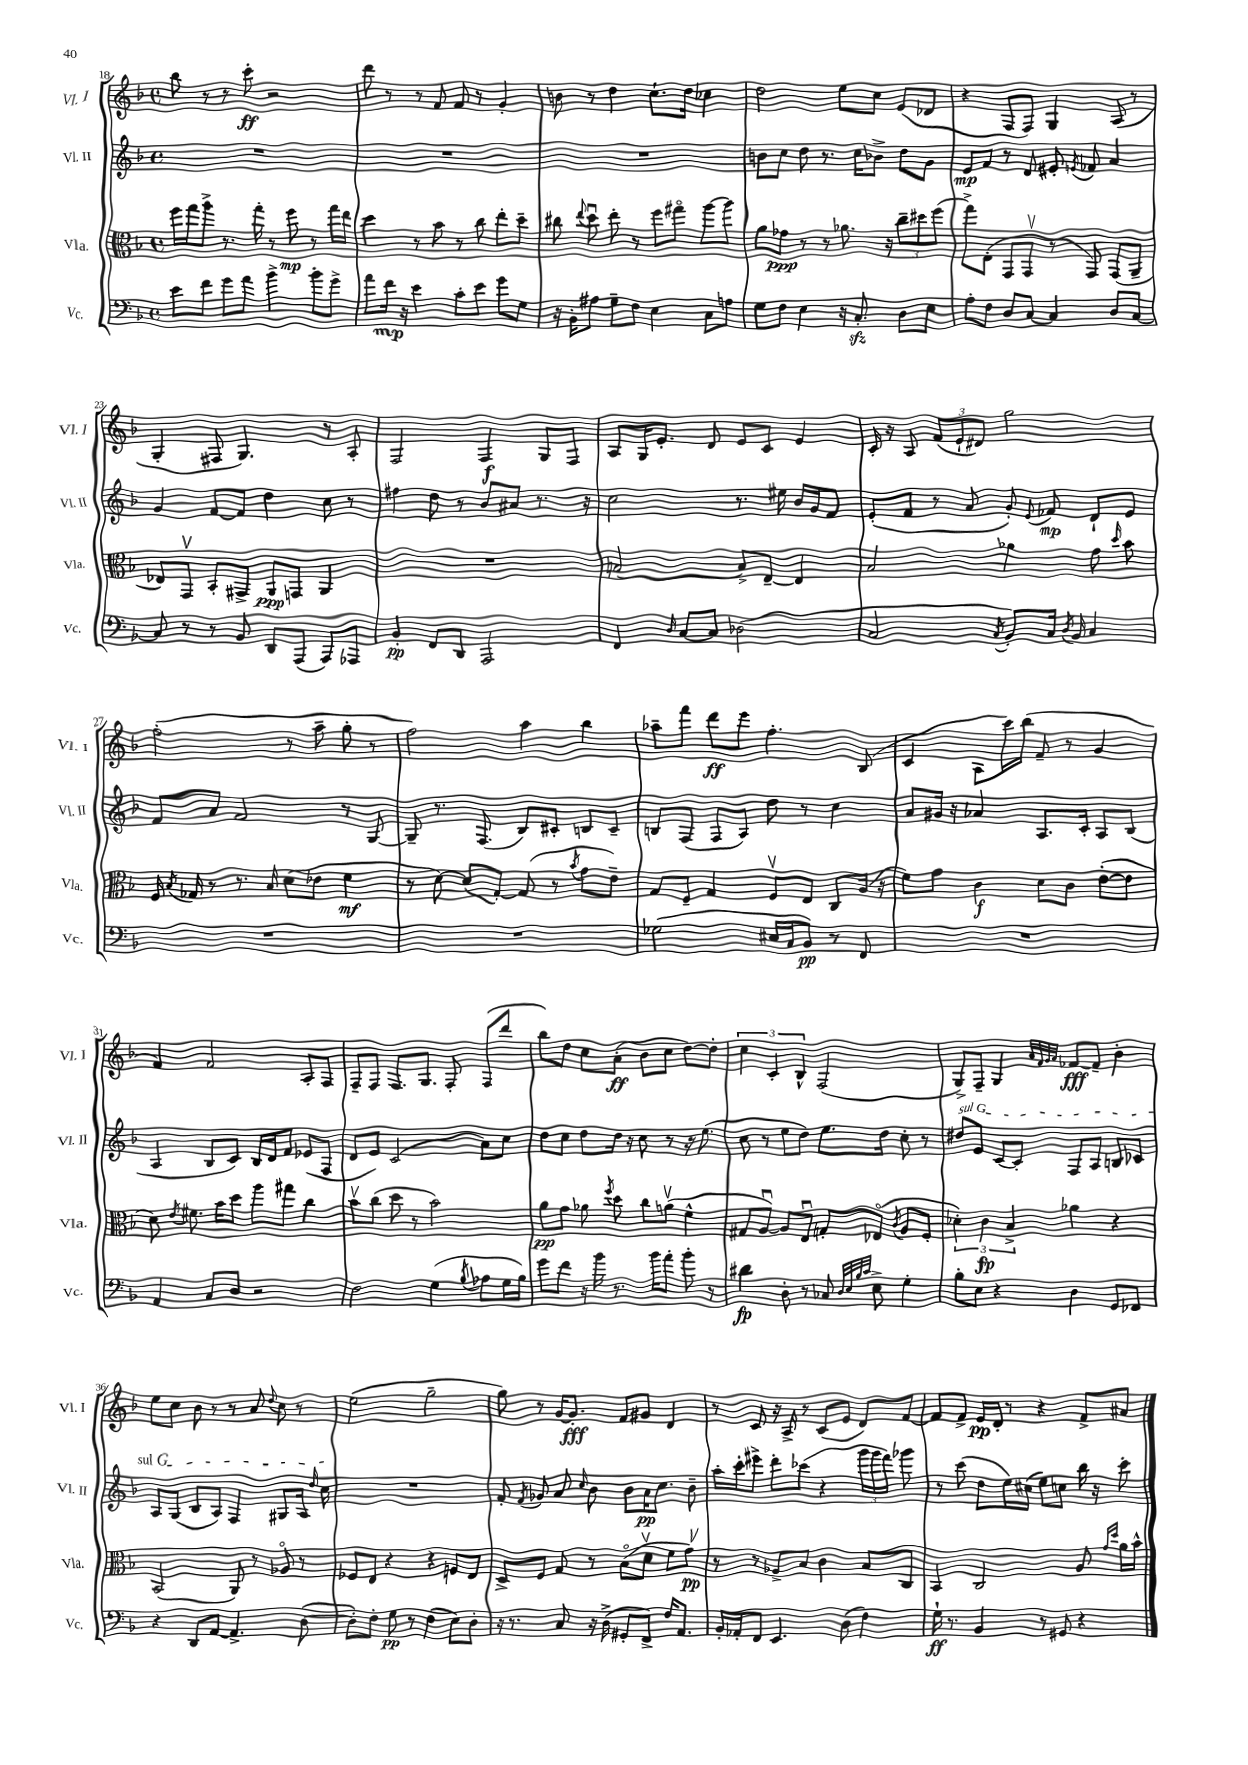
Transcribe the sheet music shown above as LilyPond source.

<<
\new StaffGroup <<
\new Staff = "s0" \with { instrumentName = "Vl. I" shortInstrumentName = "Vl. I" } {
    \clef treble \key f \major \defaultTimeSignature \time 4/4
    \autoBeamOff bes''8 r8 r8 c'''8-.\ff r2 |
    d'''8 r8 r8 f'8 f'8 r8 g'4-. |
    b'8 r8 d''4 c''8.[-! d''16] ces''4 |
    d''2 e''8[ c''8] e'8[( des'8] |
    r4 f8[ f8]) g4 a8( r8 |
    g4-. fis8 g4.) r8 a8-. |
    f2 f4\f g8[ f8] |
    a8[ g16 e'8.]-. d'8 e'8[ c'8] e'4 |
    c'16-. r16 a8 \tuplet 3/2 { f'8[( e'8-! dis'8]) } g''2 |
    f''2-.( r8 a''8-- g''8-. r8 |
    f''2) a''4 bes''4 |
    aes''8[-- f'''8] d'''8[\ff e'''8] f''4.-. bes8( |
    c'4 a8[ c'''16) bes''16]( f'8-- r8 g'4 |
    f'4) f'2 a8[-. f8] |
    f8[-- f8] f8.[ g8.] f8-. f8[( d'''8] |
    bes''8[) d''8] c''8[ a'8]-.\ff( bes'8[ c''8] d''8[~) d''8]-. |
    \tuplet 3/2 { c''4 c'4-. bes4-^ } f2( |
    g8[->) f8]-- g4 \grace { a'32[ f'32 g'32 a'32] } fes'8[~\fff fes'8]-- bes'4-. |
    e''8[ c''8] bes'8 r8 r8 a'8 \appoggiatura { d''8 } c''8 r8 |
    e''2( g''2-- |
    g''8) r8 g'16[~ g'8.]-.\fff f'8[ gis'8] d'4 |
    r8 c'8 r16 a16-> r8 c'8[( e'8] d'8[) f'8]~ |
    f'8[ f'8]-> e'16[\pp d'16]-. r8 r4 f'8[-> ais'8] \bar "|." |
}
\new Staff = "s1" \with { instrumentName = "Vl. II" shortInstrumentName = "Vl. II" } {
    \clef treble \key f \major \defaultTimeSignature \time 4/4
    \autoBeamOff R1 |
    R1 |
    R1 |
    b'8[ c''8] d''8 r8. c''16[ bes'8]-> d''8[ g'8] |
    e'8[\mp f'8] r8 d'8 eis'8-. \acciaccatura { e'8 } fes'8 a'4 |
    g'4 f'8[~ f'8] d''4 c''8 r8 |
    fis''4 d''8 r8 bes'8[ ais'8] r8. r16 |
    c''2 r8. eis''16 bes'16[ g'16 f'8] |
    e'8[-.( f'8] r8 a'8 g'8-.) \appoggiatura { e'8 } fes'8\mp d'8[-! e'8] |
    f'8[ a'8] f'2 r8 g8~ |
    g8-- r8. f8.( bes8[) cis'8]-. b8[ cis'8]-- |
    b8[ f8]( f8[ a8]) d''8 r8 c''4 |
    a'8[ gis'16] r16 aes'4 a8.[ c'16]-. a8[ bes8]( |
    a4 bes8[ c'8]) bes16[ d'16 f'8] ees'8[( f8] |
    d'8[ e'8]) c'2( a'8[) c''8] |
    d''8[ c''8] d''8[ d''16] r16 c''8 r8 r16 e''8.( |
    c''8 r8 e''8[ d''8]) e''8.[ d''16] c''8-. r8 |
    \once \override TextSpanner.bound-details.left.text = \markup { \italic "sul G" } dis''8[\startTextSpan e'8] c'8[~ c'8]-. f8[ a8] b8[ ces'8] |
    a8[ g8]( bes8[ a8]) f4 gis8[ a16] \grace { d''16 } c''16\stopTextSpan |
    R1 |
    f'8-. \acciaccatura { f'8 } ges'8 a'8 \grace { c''16 } bes'8 bes'8[ a'16\pp c''8.] bes'8-- |
    a''16[-. c'''16-. eis'''8]-> d'''8[-. ces'''8]( r4 \tuplet 3/2 { g'''16[ g'''16 f'''16]) } ges'''8 |
    r8 c'''8( d''8[ e''16) cis''16]( e''8[) c''8] bes''16 r16 c'''8-. \bar "|." |
}
\new Staff = "s2" \with { instrumentName = "Vla." shortInstrumentName = "Vla." } {
    \clef alto \key f \major \defaultTimeSignature \time 4/4
    \autoBeamOff f''16[ g''16 a''8]-> r8. g''16-. r8 f''8\mp r8 g''16[ e''16] |
    d''4 r8 bes'8 r8 c''8 e''8[-. d''8]-- |
    cis''8 \appoggiatura { e''8 } d''8\downbow e''8-. r8 f''8[ gis''8]\flageolet a''8[~ a''8] |
    a'8[ ges'8]\ppp r8 r8 aes'8. r16 \tuplet 3/2 { c''8[-- dis''8 f''8]( } |
    g''8[->) e8]-.( g,8[ g,8]\upbow r8 g,8) g,8[( a,8]-- |
    ees8[) g,8]\upbow bes,8[-. gis,8]-> a,8[\ppp g,8] a,4 |
    R1 |
    b2~ b8[-> e8]~-- e4 |
    bes2 aes'4 g'8 \grace { d''16 } bes'8 |
    f16 \acciaccatura { bes8 } ges16 r8 r8. bes16 d'8[( ees'8] f'4\mf |
    r8 d'8~) d'8[( g8]~-.) g8( r8 \acciaccatura { bes'8 } g'8[ e'8]--) |
    g8[ f8]-- g4 f8[\upbow e8] c8[ a16]( r16 |
    f'8[) g'8] c'4\f d'8[ c'8] e'8[~-.( e'8] |
    d'8) \acciaccatura { e'8 } fis'8. bes'16[ d''8] a''8[ gis''8] c''4 |
    bes'8[\upbow c''8]( d''8 r8 bes'2) |
    a'8[\pp g'8] aes'8 \acciaccatura { f''8 } d''8 c''8[ a'8]\upbow( f'4-^ |
    gis8[ a8]~\downbow) a8[ e8]\downbow g8[-. ees8]\flageolet( \acciaccatura { c'8 } a8[ f8]-. |
    \tuplet 3/2 { des'4-.) c'4\fp bes4-> } aes'4 r4 |
    bes,2( a,8) r8 aes8\flageolet r8 |
    fes8[ e8] r4 r4 f8[ e8] |
    d8[-> f8] g8 r8 bes8[\flageolet( d'8]\upbow f'8[ g'8]\upbow\pp) |
    r8 r8 aes8[-> bes8] c'4 bes8[ c8] |
    bes,4 c2 a8 \grace { g'16[ d''16] } a'16[ bes'16]-^ \bar "|." |
}
\new Staff = "s3" \with { instrumentName = "Vc." shortInstrumentName = "Vc." } {
    \clef bass \key f \major \defaultTimeSignature \time 4/4
    \autoBeamOff e'8[ f'8] g'8[ a'8] bes'4-> bes'8[-. g'8]-> |
    a'8[ f'16]\mp r16 e'4 c'8[-. e'8] g'8[ g8] |
    r16 bes,16[-. ais8] g8[-- f8] e4 c8[ a8] |
    g8[ f8] e4 r16 c8.-.\sfz d8[ e8] |
    a8[-. f8] d8[ c8]~ c4 d8[ c8]~ |
    c8 r8 r8 bes,8 d,8[ a,,8]( a,,8[) aes,,8] |
    bes,4-.\pp f,8[ d,8] a,,2 |
    f,4 \grace { d16 } c8[~ c8] des2( |
    c2 \acciaccatura { c8 } bes,8[-.) c16] \acciaccatura { d8 } bes,16 c4 |
    R1 |
    R1 |
    ges2( eis16[ c16 bes,8]\pp) r8 f,8 |
    R1 |
    a,4 c8[ d8] r2 |
    f2 g4( \acciaccatura { bes8 } aes8[ g16 bes16]) |
    g'8[ f'8] r16 bes'16 r8. bes'16[ a'8]-. bes'8-. r8 |
    dis'4\fp d8-. r8 ces8 \grace { d32[ e32 bes32 c'32] } e8-> g4-. |
    bes8[-. e8] r4 d4 g,8[ fes,8] |
    r4 d,8[ a,8]~ a,4.-> d8~( |
    d8[-.) f8]-. g8\pp r8 f4( e8[) d8]-. |
    r16 r8. c8 r16 d16->( gis,8[-. f,8]->) f16[ a,8.] |
    bes,16[-. aes,16-. f,8] e,4. d8( f4) |
    g16-!\ff r8. bes,4 r8 gis,8 r4 \bar "|." |
}
>>
>>
\layout { \context { \Score currentBarNumber = #18 } }
